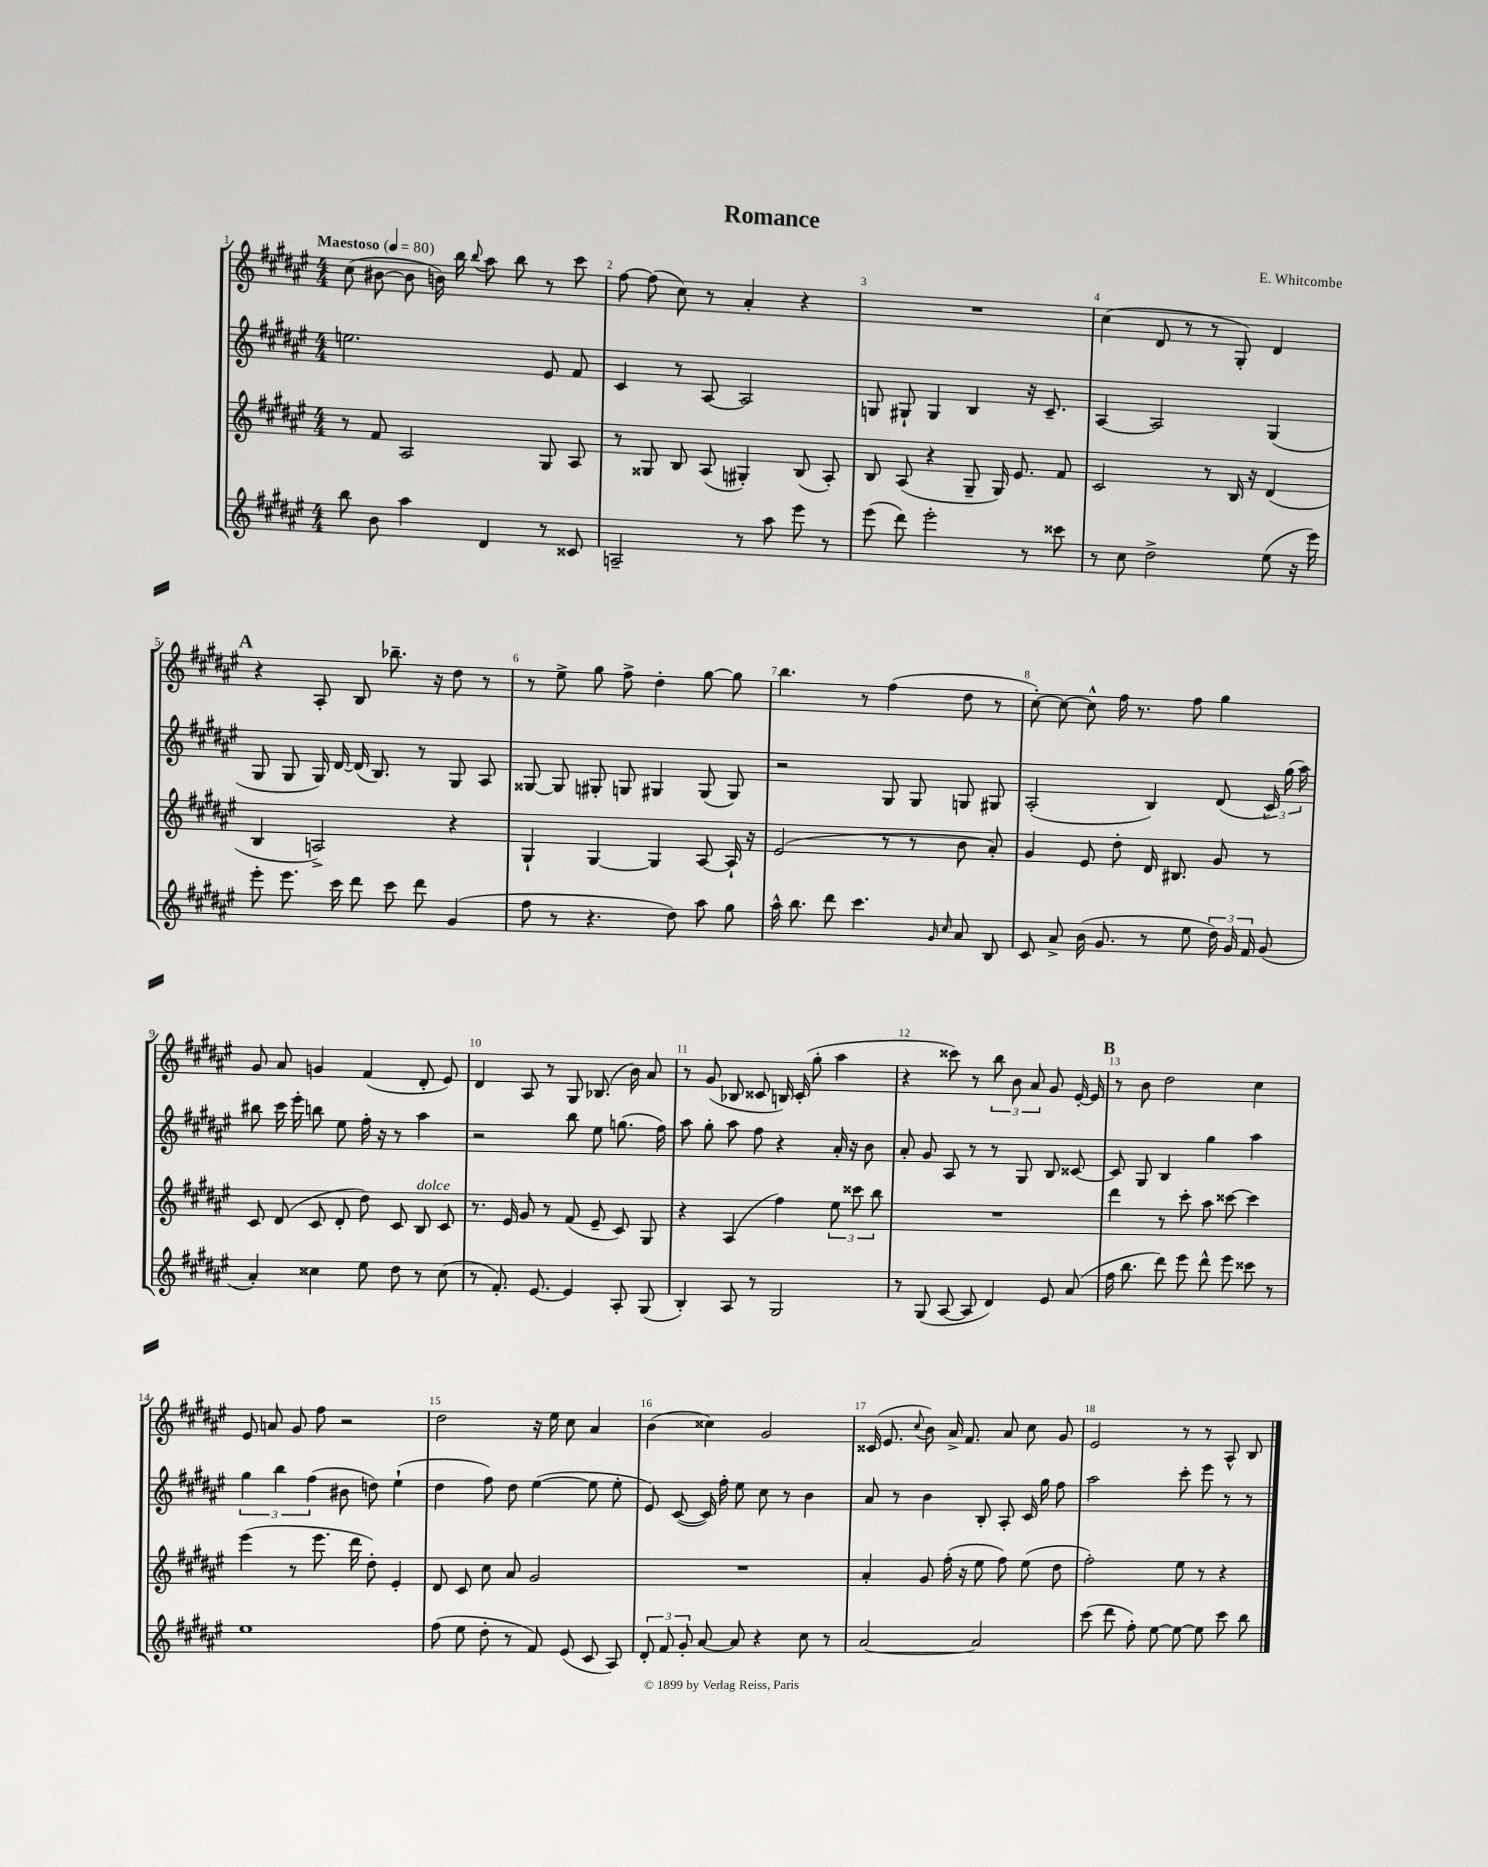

**kern	**kern	**kern	**kern
*staff4	*staff3	*staff2	*staff1
*clefG2	*clefG2	*clefG2	*clefG2
*k[f#c#g#d#a#e#]	*k[f#c#g#d#a#e#]	*k[f#c#g#d#a#e#]	*k[f#c#g#d#a#e#]
*M4/4	*M4/4	*M4/4	*M4/4
*MM80	*MM80	*MM80	*MM80
8bb	8r	2.ee	(8cc#
8b	8f#	.	[8b#
4aa#	2A#	.	8b#]
.	.	.	16b)
.	.	.	16bb
.	.	.	8qqbb
4d#	.	.	8aa#
.	.	.	8bb
8r	8G#	8e#	8r
8c##	8A#	8f#	8ccc#
=	=	=	=
2A~	8r	4c#	[8ff#
.	8G##	.	(8ff#]
.	8B	8r	8cc#)
.	(8A#	[8A#	8r
8r	4G#')	2A#]	4a#'
8aa#	.	.	.
8eee#	(8B	.	4r
8r	8A#')	.	.
=	=	=	=
(8eee#	8B	8G	1r
8ddd#)	(8A#	8G#`	.
2eee#'	4r	4G#	.
.	8G#~	4B	.
.	16G#)	.	.
.	8.e#	.	.
8r	.	16r	.
.	.	8.c#~	.
8ccc##	8f#	.	.
=	=	=	=
8r	2c#	[4A#	(4cc#
8cc#	.	.	.
2dd#^	.	2A#]	8d#
.	.	.	8r
.	8r	.	8r
.	16B	.	8G#')
.	16r	.	.
(8ee#	(4d#	(4G#	4d#
16r	.	.	.
16eee#)	.	.	.
=	=	=	=
8eee#'	4B	8G#	4r
8.eee#	.	8G#	.
.	2A^)	16G#)	8A#'
16ccc#	.	[16d#	.
8ddd#	.	(16d#]	8B
.	.	8.B)	.
8ccc#	.	.	8.bb-~
8ddd#	.	8r	.
.	.	.	16r
(4g#	4r	8G#	8dd#
.	.	8A#	8r
=	=	=	=
8ff#	4G#`	[8G##	8r
8r	.	8G##]	8ee#^
4.r	[4G#	8G#'	8gg#
.	.	8G	8ff#^
.	4G#]	4G#	4dd#'
8dd#)	.	.	.
8aa#	[8A#	(8G#	[8gg#
8gg#	16A#`]	8G#)	8gg#]
.	16r	.	.
=	=	=	=
16aa#^^	(2e#	2r	4.bb
8.bb	.	.	.
8ddd#	.	.	.
4.ccc#	.	.	8r
.	8r	8G#	(4ff#
.	8r	8G#	.
16qqg#	.	.	.
16qqcc#	.	.	.
8a#	8b	8G	8dd#
8B	8a#')	8G#	8r
=	=	=	=
8c#	4g#	(2A#'	[8cc#')
8a#^	.	.	8cc#_
(16b	8e#	.	8cc#^^]
8.g#	.	.	.
.	8dd#'	.	16ff#
.	.	.	8.r
8r	16d#	4B)	.
.	8.B#	.	.
8ee#	.	.	8ff#
24dd#)	8g#	(8d#	4gg#
24g#	.	.	.
24f#	.	.	.
(8g#	8r	24c#)	.
.	.	(24gg#	.
.	.	24aa#)	.
=	=	=	=
4a#')	8c#	8bb#	8g#
.	(8d#	16ccc#	8a#
.	.	16eee#'	.
4cc##	8c#	8bb	4g
.	8d#'	8ee#	.
8ee#	8dd#)	16ff#'	(4f#
.	.	16r	.
8dd#	8c#	8r	.
8r	8B	4aa#	8d#'
(8cc##	8c#	.	8e#)
=	=	=	=
8r	8.r	2r	4d#
8.f#')	.	.	.
.	16e#	.	.
.	8g#	.	8A#
[8.e#	.	.	.
.	8r	.	8r
4e#]	(8f#	8bb	8G#
.	8e#~	8ee#	(8.B-
8A#'	8c#)	(8.gg	.
.	.	.	16b)
(8G#	8G#	.	8a#
.	.	16ff#)	.
=	=	=	=
4B')	4r	8aa#	8r
.	.	8gg#'	(8g#
8A#	(4A#	8aa#	8B-
8r	.	8ff#	8c##
2G#	4ff#)	4r	16B)
.	.	.	(16c##'
.	.	.	8gg#'
.	12ee#	16a#'	4aa#
.	.	16r	.
.	12ccc##	.	.
.	.	8b	.
.	12bb	.	.
=	=	=	=
8r	1r	8a#'	4r
(8G#	.	8g#	.
[8A#	.	8A#	8ccc##)
8A#]	.	8r	8r
4d#)	.	8r	12bb
.	.	.	12b
.	.	8G#	.
.	.	.	12a#
8e#	.	8B	8g#
(8a#	.	[8c##	[16e#'
.	.	.	16e#]
=	=	=	=
16ff#	4ddd#	8c##]	8r
8.bb	.	.	.
.	.	8G#	8b
8ddd#)	8r	4B	2dd#
8eee#	8ccc#'	.	.
8ddd#^^	8aa#	4gg#	.
8eee#	[8ccc##	.	.
8ccc##	4ccc##]	4aa#	4cc#
8r	.	.	.
=	=	=	=
1ee#	(4eee#	6gg#	8e#
.	.	.	8a
.	.	6bb	.
.	8r	.	8g#
.	.	(6ff#	.
.	8.eee#	.	8ff#
.	.	8b#	2r
.	16ddd#	.	.
.	8dd#')	8dd)	.
.	4e#'	(4ee#`	.
=	=	=	=
(8ff#	8d#	4dd#	2dd#
8ee#	8c#	.	.
8dd#'	8cc#	8ff#)	.
8r	8a#	8dd#	.
8f#)	2g#	([4ee#	16r
.	.	.	16ee#
(8e#	.	.	8cc#
8c#	.	8ee#]	4a#
8A#)	.	8ee#'	.
=	=	=	=
12d#'	1r	8e#)	(4b
12f#	.	.	.
.	.	([8c#	.
12g#'	.	.	.
[8a#	.	16c#])	4cc##)
.	.	16ff#'	.
8a#]	.	8ee#	.
4r	.	8cc#	2g#
.	.	8r	.
8cc#	.	4b	.
8r	.	.	.
=	=	=	=
[2a#	4a#'	8a#	(16c##
.	.	.	8.e#
.	.	8r	.
.	.	.	8qqcc#
.	8g#	4b	8b)
.	(16ff#'	.	16a#^
.	16r	.	8.f#
2a#]	8ee#	8B'	.
.	8ff#)	8A#'	8a#
.	(8ee#	16c#	8cc#
.	.	16gg#	.
.	8dd#	8ff#	8g#
=	=	=	=
(8ccc#	2ff#')	2aa#	2e#
8ddd#	.	.	.
8ff#')	.	.	.
[8ee#	.	.	.
8ee#_	8ee#	8ccc#'	8r
8ee#]	8r	8eee#	8r
8ccc#	4r	8r	8A#^^
8bb	.	8r	8B
==	==	==	==
*-	*-	*-	*-
